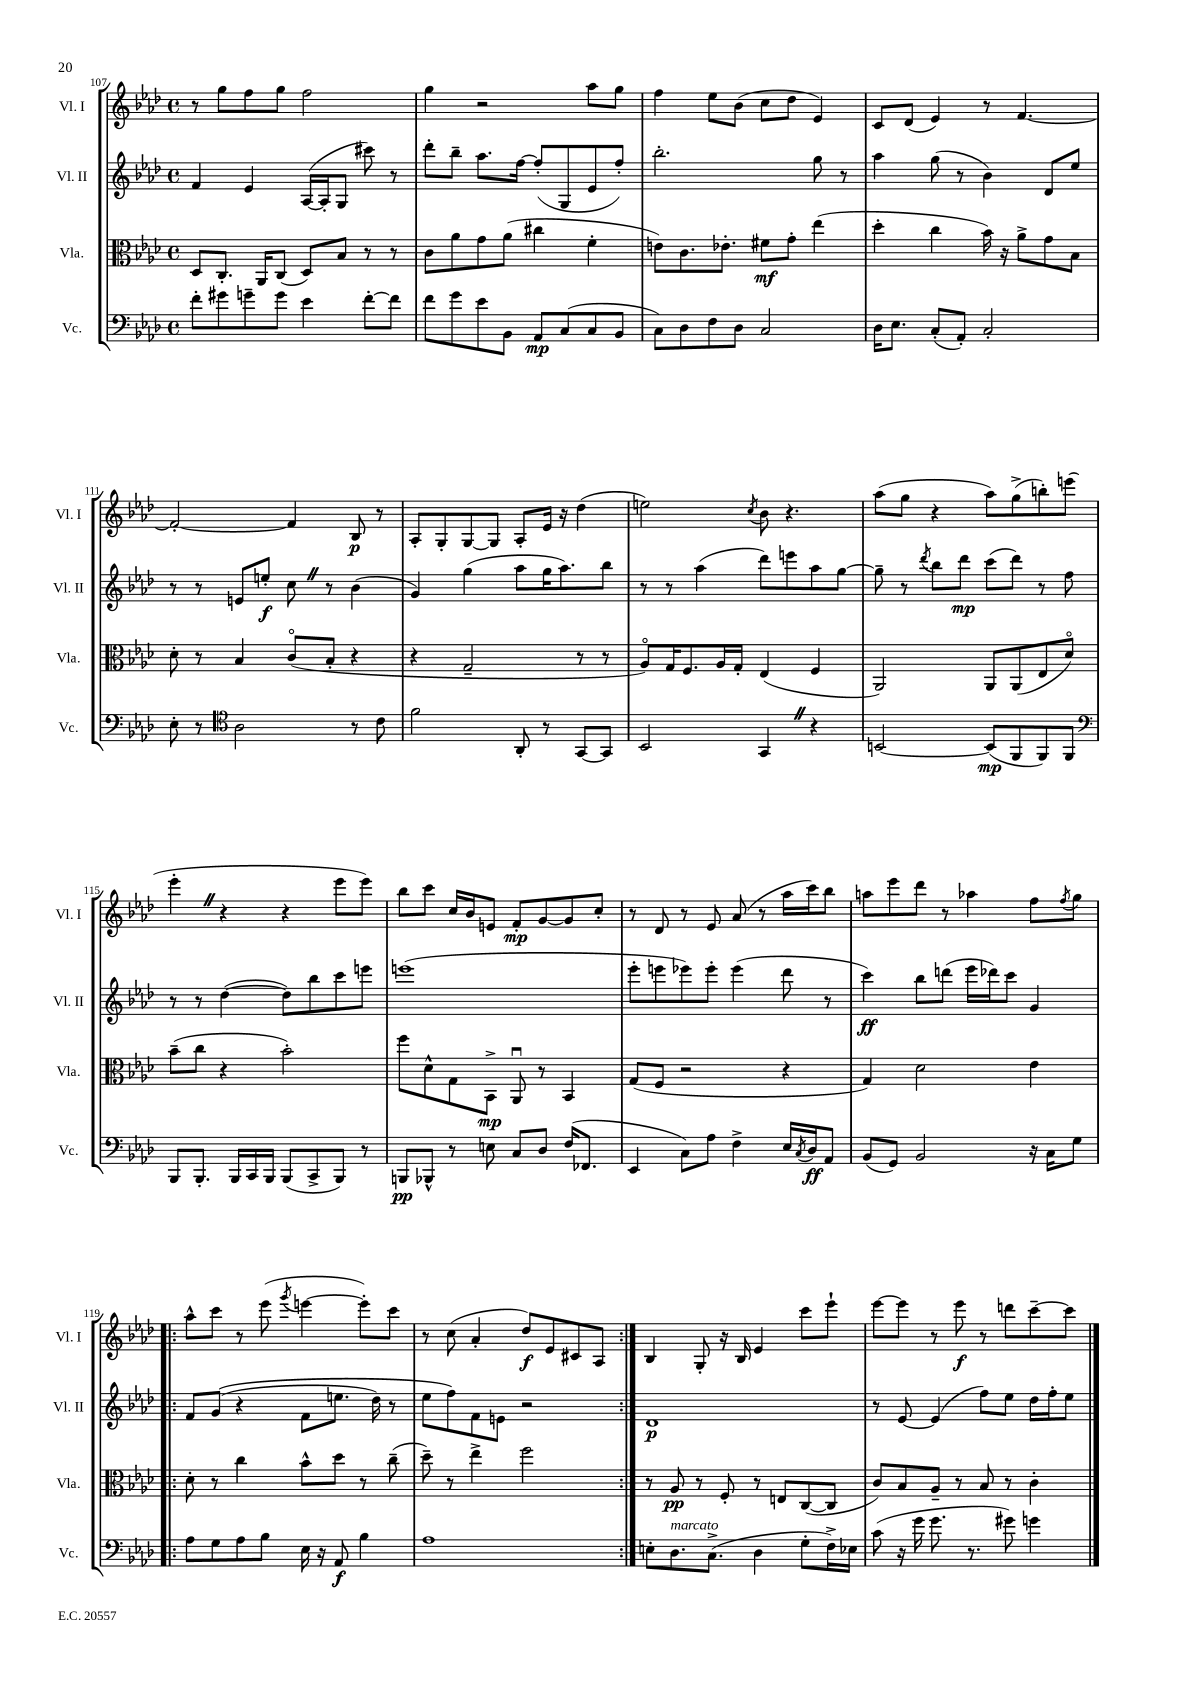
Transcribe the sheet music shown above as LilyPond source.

<<
\new StaffGroup <<
\new Staff = "s0" \with { instrumentName = "Vl. I" shortInstrumentName = "Vl. I" } {
    \clef treble \key aes \major \defaultTimeSignature \time 4/4
    r8 g''8 f''8 g''8 f''2 |
    g''4 r2 aes''8 g''8 |
    f''4 ees''8 bes'8( c''8 des''8 ees'4) |
    c'8 des'8( ees'4) r8 f'4.~ |
    f'2~-. f'4 bes8\p r8 |
    aes8-. g8-. g8~ g8 aes8-. ees'16 r16 des''4( |
    e''2) \acciaccatura { c''8 } bes'8 r4. |
    aes''8( g''8 r4 aes''8) g''8->( b''8-.) e'''8( |
    ees'''4-. \once \override BreathingSign.text = \markup { \musicglyph "scripts.caesura.straight" } \breathe r4 r4 ees'''8 ees'''8) |
    bes''8 c'''8 c''16 bes'16 e'8 f'8-.\mp g'8~ g'8 c''8-. |
    r8 des'8 r8 ees'8 aes'8( r8 aes''16 c'''16) bes''8 |
    a''8 ees'''8 des'''8 r8 aes''4 f''8 \acciaccatura { f''8 } g''8 |
    \repeat volta 2 { aes''8-^ c'''8 r8 ees'''8( \acciaccatura { g'''8 } e'''4~ e'''8-.) c'''8 |
    r8 c''8( aes'4-. des''8\f) ees'8 cis'8 aes8 | }
    bes4 g8-. r16 bes16 ees'4 c'''8 ees'''8-! |
    ees'''8~ ees'''8 r8 ees'''8\f r8 d'''8 c'''8~-- c'''8 \bar "|." |
}
\new Staff = "s1" \with { instrumentName = "Vl. II" shortInstrumentName = "Vl. II" } {
    \clef treble \key aes \major \defaultTimeSignature \time 4/4
    f'4 ees'4 aes16~( aes16-. g8 cis'''8) r8 |
    des'''8-. bes''8-- aes''8. f''16~ f''8-.( g8 ees'8 f''8-.) |
    bes''2.-. g''8 r8 |
    aes''4 g''8( r8 bes'4) des'8 ees''8 |
    r8 r8 e'8 e''8-.\f c''8 \once \override BreathingSign.text = \markup { \musicglyph "scripts.caesura.straight" } \breathe r8 bes'4( |
    g'4) g''4( aes''8 g''16 aes''8.) bes''8 |
    r8 r8 aes''4( des'''8) e'''8 aes''8 g''8~ |
    g''8-- r8 \acciaccatura { des'''8 } bes''8 des'''8\mp c'''8( des'''8) r8 f''8 |
    r8 r8 des''4~( des''8) bes''8 c'''8 e'''8 |
    e'''1( |
    ees'''8-. e'''8 ees'''8) ees'''8-. ees'''4( des'''8 r8 |
    c'''4\ff) bes''8 d'''8( ees'''16 des'''16) c'''8 g'4 |
    \repeat volta 2 { f'8 g'8(\( r4 f'8 e''8. des''16) r8 |
    ees''8 f''8\) f'8 e'8 r2 | }
    des'1\p |
    r8 ees'8~ ees'4( f''8) ees''8 des''16 f''16-. ees''8 \bar "|." |
}
\new Staff = "s2" \with { instrumentName = "Vla." shortInstrumentName = "Vla." } {
    \clef alto \key aes \major \defaultTimeSignature \time 4/4
    des8 c8.-. aes,16 c8( des8) bes8 r8 r8 |
    c'8 aes'8 g'8 aes'8( cis''4 f'4-. |
    e'8) c'8. ees'8.-. fis'8\mf g'8-. ees''4( |
    des''4-. c''4 bes'16) r16 aes'8-> g'8 bes8 |
    des'8-. r8 bes4 c'8\flageolet( bes8-. r4 |
    r4 g2-- r8 r8 |
    aes8\flageolet) g16 f8. aes16 g16-. ees4( f4 |
    aes,2) aes,8 aes,8( ees8 des'8\flageolet) |
    bes'8--( c''8 r4 bes'2-.) |
    f''8 des'8-^ g8 bes,8->\mp aes,8\downbow r8 bes,4 |
    g8( f8 r2 r4 |
    g4) des'2 ees'4 |
    \repeat volta 2 { des'8-. r8 c''4 bes'8-^ des''8 r8 c''8--( |
    des''8--) r8 ees''4-> f''2 | }
    r8 aes8\pp r8 f8-. r8 e8 c8~( c8 |
    c'8) bes8 aes8-- r8 bes8 r8 c'4-. \bar "|." |
}
\new Staff = "s3" \with { instrumentName = "Vc." shortInstrumentName = "Vc." } {
    \clef bass \key aes \major \defaultTimeSignature \time 4/4
    f'8-. gis'8 g'8-- g'8 ees'4 f'8~-. f'8 |
    f'8 g'8 ees'8 bes,8 aes,8\mp c8( c8 bes,8 |
    c8) des8 f8 des8 c2 |
    des16 ees8. c8-.( aes,8-.) c2-. |
    ees8-. r8 \clef tenor aes2 r8 c'8 |
    f'2 aes,8-. r8 g,8~ g,8 |
    bes,2 g,4 \once \override BreathingSign.text = \markup { \musicglyph "scripts.caesura.straight" } \breathe r4 |
    b,2~ b,8\mp( f,8 f,8) f,8 |
    \clef bass bes,,8 bes,,8.-. bes,,16 c,16 bes,,16 bes,,8( c,8-> bes,,8) r8 |
    b,,8\pp bes,,8-^ r8 e8 c8 des8 f16( fes,8. |
    ees,4 c8) aes8 f4-> ees16 \acciaccatura { c8 } des16\ff aes,8 |
    bes,8( g,8) bes,2 r16 c16 g8 |
    \repeat volta 2 { aes8 g8 aes8 bes8 ees16 r16 aes,8\f bes4 |
    aes1 | }
    e8-. des8.^\markup { \italic "marcato" } c8.->( des4 g8-. f16->) ees16 |
    c'8( r16 g'16 g'8. r8. gis'8) g'4 \bar "|." |
}
>>
>>
\layout { \context { \Score currentBarNumber = #107 } }
